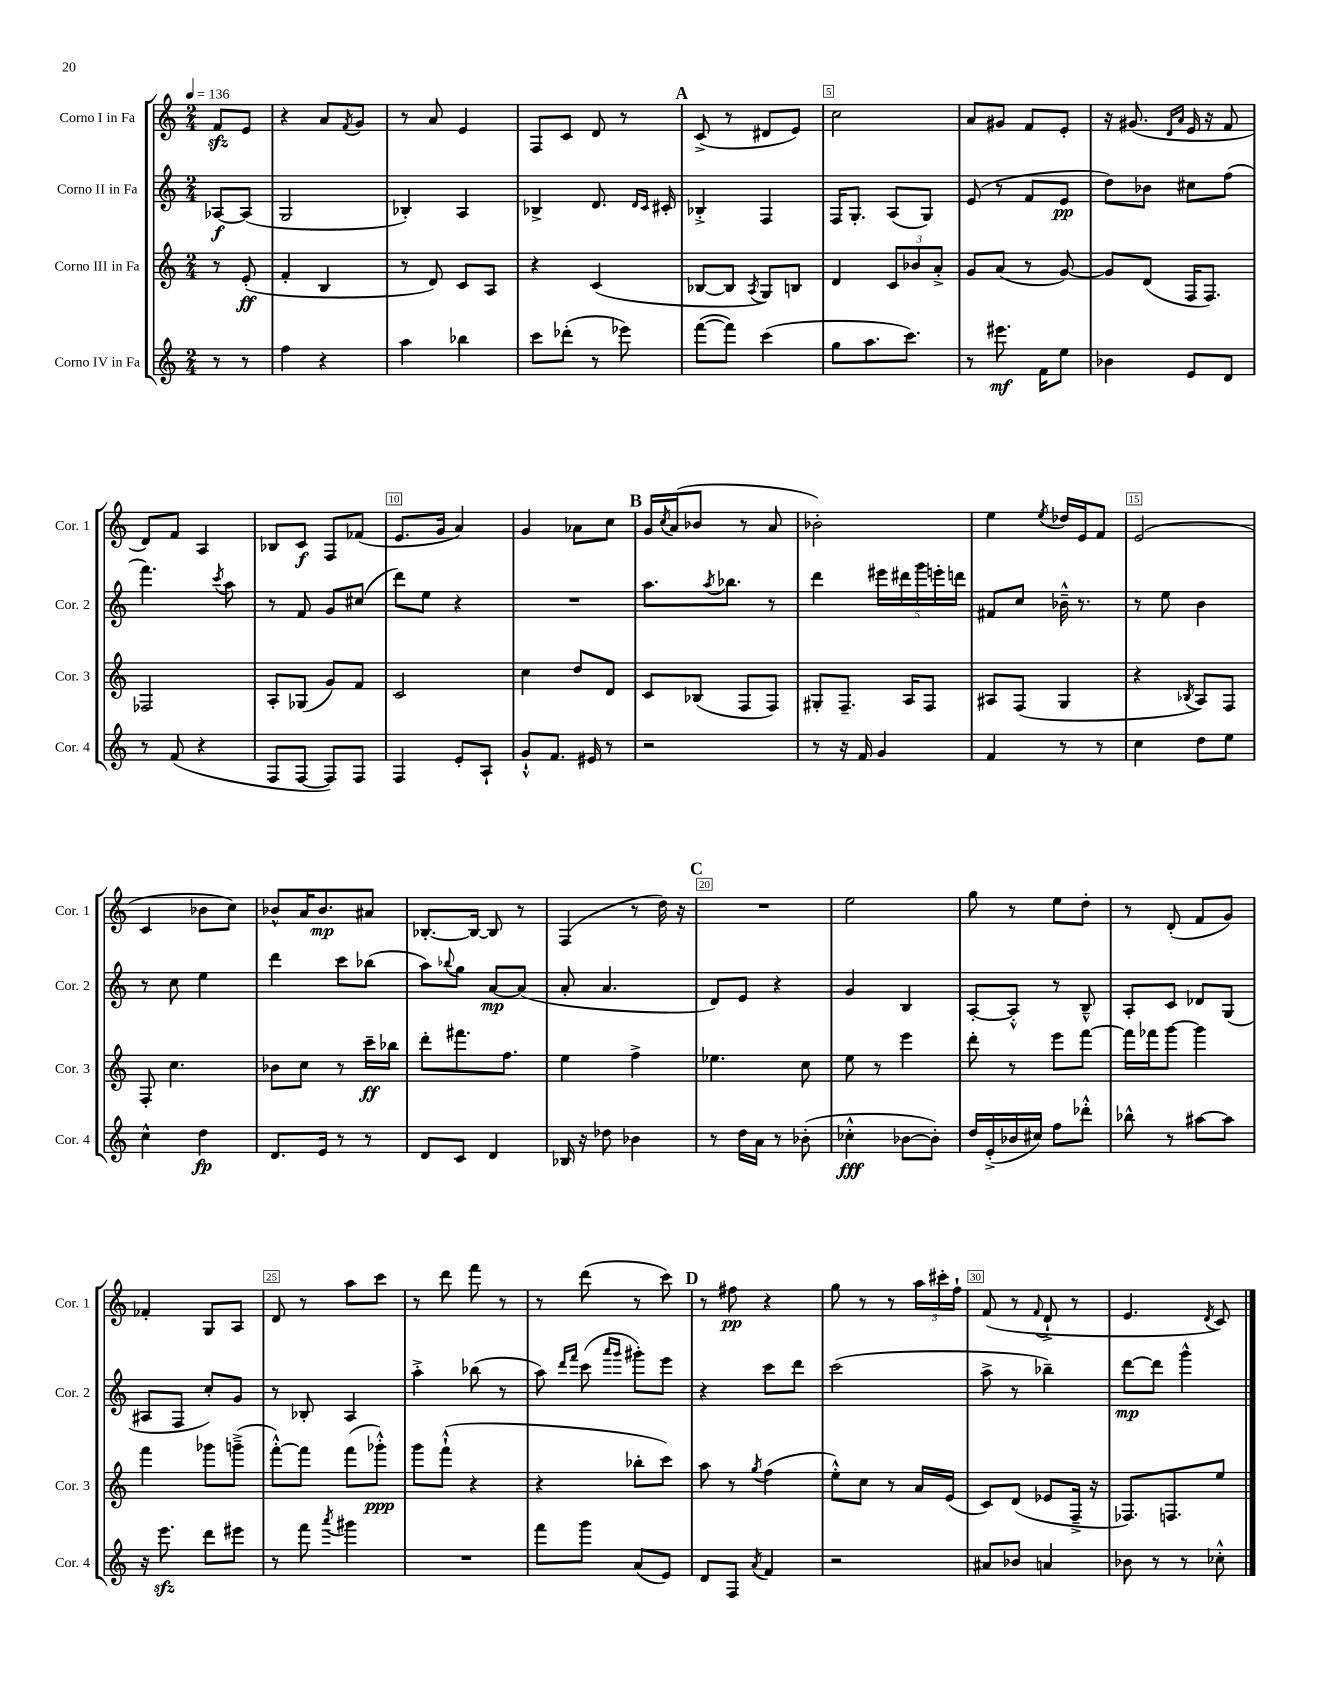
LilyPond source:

<<
\new StaffGroup <<
\new Staff = "s0" \with { instrumentName = "Corno I in Fa" shortInstrumentName = "Cor. 1" } {
    \clef treble \key c \major \numericTimeSignature \time 2/4 \partial 4 \tempo 4 = 136
    f'8\sfz e'8 |
    r4 a'8 \acciaccatura { f'8 } g'8 |
    r8 a'8 e'4 |
    f8 c'8 d'8 r8 |
    \mark \markup { \bold "A" } c'8->( r8 dis'8 e'8) |
    c''2 |
    a'8 gis'8 f'8 e'8-. |
    r16 gis'8.( \grace { d'16 a'16 } e'16 r16 f'8 |
    d'8) f'8 a4 |
    bes8 c'8\f f8 fes'8( |
    e'8. g'16 a'4) |
    g'4 aes'8 c''8 |
    \mark \markup { \bold "B" } g'16 \acciaccatura { c''8 } a'16( bes'8 r8 a'8 |
    bes'2-.) |
    e''4 \acciaccatura { e''8 } des''16 e'16 f'8 |
    e'2( |
    c'4 bes'8 c''8) |
    bes'8-^ a'16 bes'8.\mp ais'8 |
    bes8.~-. bes16~ bes8 r8 |
    f4( r8 d''16) r16 |
    \mark \markup { \bold "C" } R2 |
    e''2 |
    g''8 r8 e''8 d''8-. |
    r8 d'8-.( f'8 g'8) |
    fes'4-. g8 a8 |
    d'8 r8 a''8 c'''8 |
    r8 d'''8 f'''8 r8 |
    r8 d'''8( r8 c'''8) |
    \mark \markup { \bold "D" } r8 fis''8\pp r4 |
    g''8 r8 r8 \tuplet 3/2 { a''16 cis'''16-. f''16-! } |
    f'8( r8 \appoggiatura { f'8 } d'8-!-> r8 |
    e'4. \acciaccatura { d'8 } c'8) \bar "|." |
}
\new Staff = "s1" \with { instrumentName = "Corno II in Fa" shortInstrumentName = "Cor. 2" } {
    \clef treble \key c \major \numericTimeSignature \time 2/4 \partial 4
    aes8~\f aes8( |
    g2 |
    bes4-.) a4 |
    bes4-> d'8. \grace { d'16 c'16 } cis'16-. |
    \mark \markup { \bold "A" } bes4-.-> f4 |
    f16 g8.-. a8( g8) |
    e'8( r8 f'8 e'8\pp |
    d''8) bes'8 cis''8 f''8( |
    f'''4.) \acciaccatura { c'''8 } a''8 |
    r8 f'8 g'8 cis''8( |
    d'''8) e''8 r4 |
    R2 |
    \mark \markup { \bold "B" } a''8. \acciaccatura { a''8 } bes''8. r8 |
    d'''4 \tuplet 5/4 { eis'''16 dis'''16 g'''16 e'''16-. d'''16 } |
    fis'8 c''8 bes'16---^ r8. |
    r8 e''8 b'4 |
    r8 c''8 e''4 |
    d'''4 c'''8 bes''8( |
    a''8) \appoggiatura { bes''8 } g''8 a'8~\mp a'8( |
    a'8-. a'4. |
    \mark \markup { \bold "C" } d'8) e'8 r4 |
    g'4 b4 |
    a8~-. a8-.-^ r8 b8---^ |
    a8-. c'8 des'8 g8( |
    ais8 f8 c''8-.) g'8 |
    r8 bes8-. a4 |
    a''4-.-> bes''8( r8 |
    a''8) \grace { d'''16 f'''16 } c'''8( \grace { a'''16 g'''16 } gis'''8-.) e'''8 |
    \mark \markup { \bold "D" } r4 c'''8 d'''8 |
    c'''2( |
    a''8-> r8 bes''4--) |
    d'''8~\mp d'''8 g'''4-^ \bar "|." |
}
\new Staff = "s2" \with { instrumentName = "Corno III in Fa" shortInstrumentName = "Cor. 3" } {
    \clef treble \key c \major \numericTimeSignature \time 2/4 \partial 4
    r8 e'8-.\ff( |
    f'4-. b4 |
    r8 d'8) c'8 a8 |
    r4 c'4( |
    \mark \markup { \bold "A" } bes8~ bes8 \acciaccatura { a8 } g8) b8 |
    d'4 \tuplet 3/2 { c'8 bes'8 a'8-.-> } |
    g'8 a'8( r8 g'8~) |
    g'8 d'8( f16 f8.) |
    fes2 |
    a8-. ges8( g'8) f'8 |
    c'2 |
    c''4 d''8 d'8 |
    \mark \markup { \bold "B" } c'8 bes8( f8 f8) |
    gis8-. f8.-- a16 f8 |
    ais8 f8( g4 |
    r4 \acciaccatura { bes8 } a8) f8 |
    f8-. c''4. |
    bes'8 c''8 r8 c'''16--\ff bes''16 |
    d'''8-. fis'''8. f''8. |
    e''4 f''4-> |
    \mark \markup { \bold "C" } ees''4. c''8 |
    e''8 r8 e'''4 |
    d'''8-. r8 e'''8 f'''8~ |
    f'''16 fes'''16 g'''8~ g'''4 |
    f'''4 ges'''8 g'''8--->( |
    f'''8~-.-^) f'''8 f'''8( ges'''8-.-^\ppp) |
    g'''8 f'''8-!-^( r4 |
    r4 bes''8-. c'''8) |
    \mark \markup { \bold "D" } a''8 r8 \acciaccatura { g''8 } f''4( |
    e''8-.-^) c''8 r8 a'16 e'16( |
    c'8) d'8( ees'8 f16---> r16 |
    fes8.) f8. e''8 \bar "|." |
}
\new Staff = "s3" \with { instrumentName = "Corno IV in Fa" shortInstrumentName = "Cor. 4" } {
    \clef treble \key c \major \numericTimeSignature \time 2/4 \partial 4
    r8 r8 |
    f''4 r4 |
    a''4 bes''4 |
    c'''8 des'''8-.( r8 ees'''8) |
    \mark \markup { \bold "A" } f'''8~( f'''8) c'''4( |
    g''8 a''8. c'''8.) |
    r8 eis'''8.\mf f'16 e''8 |
    bes'4 e'8 d'8 |
    r8 f'8( r4 |
    f8 f8~ f8) f8 |
    f4 e'8-. a8-! |
    g'8-!-^ f'8. eis'16 r8 |
    \mark \markup { \bold "B" } r2 |
    r8 r16 f'16 g'4 |
    f'4 r8 r8 |
    c''4 d''8 e''8 |
    c''4-^ d''4\fp |
    d'8. e'16 r8 r8 |
    d'8 c'8 d'4 |
    bes16 r16 des''8 bes'4 |
    \mark \markup { \bold "C" } r8 d''16 a'16 r8 bes'8-.( |
    ces''4-.-^\fff bes'8~ bes'8-.) |
    d''16 e'16-.->( bes'16 cis''16) f''8 des'''8-.-^ |
    bes''8-^ r8 ais''8~ ais''8 |
    r16 e'''8.\sfz d'''8 eis'''8 |
    r8 f'''8 \acciaccatura { a'''8 } gis'''4 |
    R2 |
    f'''8 g'''8 a'8( e'8) |
    \mark \markup { \bold "D" } d'8 f8 \acciaccatura { a'8 } f'4 |
    r2 |
    ais'8 bes'8 a'4 |
    bes'8 r8 r8 ces''8-.-^ \bar "|." |
}
>>
>>
\layout { \context { \Score \override BarNumber.break-visibility = ##(#f #t #t) barNumberVisibility = #(every-nth-bar-number-visible 5) \override BarNumber.stencil = #(make-stencil-boxer 0.1 0.3 ly:text-interface::print) } }
